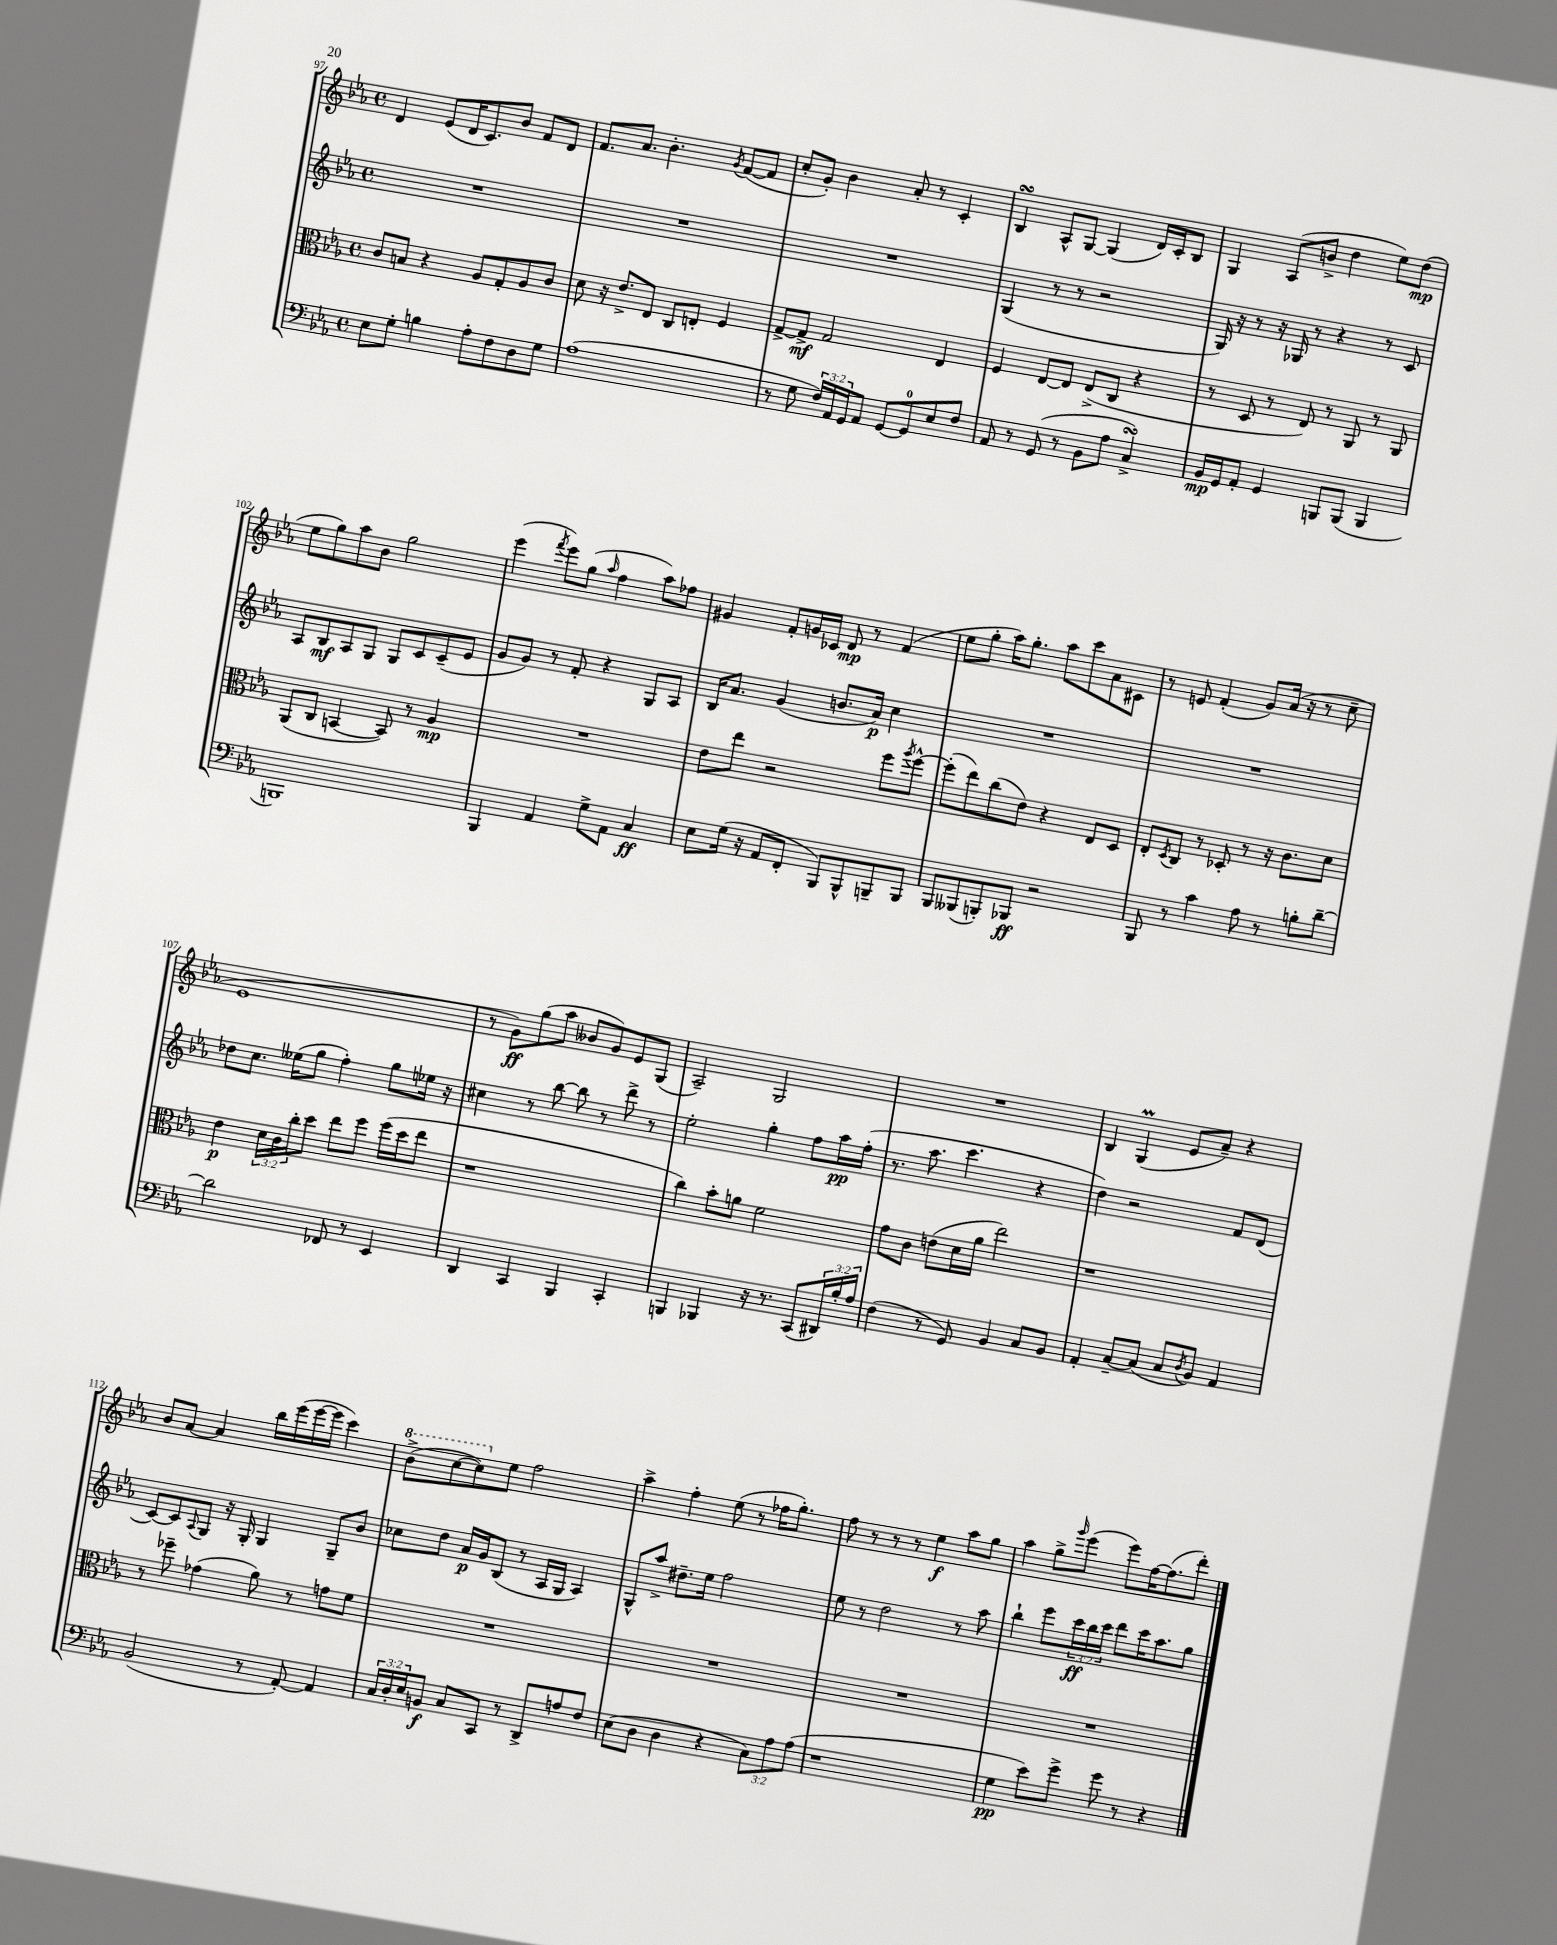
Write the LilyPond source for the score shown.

<<
\new StaffGroup <<
\new Staff = "s0" {
    \clef treble \key ees \major \defaultTimeSignature \time 4/4
    d'4 ees'8( d'16 c'8.) bes'8 f'8 d'8 |
    f'8. aes'8. bes'4.-. \acciaccatura { g'8 } f'8~( f'8 |
    c''8-. g'8-.) bes'4 aes'8-. r8 c'4-. |
    bes4\turn aes8-^ g8~ g4( d'16) c'16-. bes8 |
    g4 aes8( b'8-> d''4 ees''8) d''8\mp( |
    ees''8 g''8) aes''8 bes'8 g''2 |
    ees'''4( \acciaccatura { f'''8 } ees'''8) g''8( \grace { aes''16 } f''4 aes''8) fes''8 |
    gis'4 f'8-. g'16 ces'16 d'8\mp r8 f'4( |
    ees''8 g''8-. aes''16) g''8.-. aes''8 c'''8 aes'8 cis'8 |
    r8 e'8 f'4-.( g'8) aes'16( r16 r8 c''8-- |
    ees'1 |
    r8 g'8\ff) g''8( aes''8 beses'8 g'8) ees'8 g8( |
    aes2--) g2 |
    R1 |
    bes4 g4\prall( ees'8 aes'8--) r4 |
    bes'8 aes'8~ aes'4 bes''16 ees'''16( ees'''16~ ees'''16 c'''4) |
    \ottava #1 bes''8->( c'''8~ c'''8) \ottava #0 ees''8 f''2 |
    aes''4-> f''4-. ees''8( r8 fes''16 g''8.-.) |
    f''8 r8 r8 r8 ees''4\f aes''8 g''8 |
    aes''4 g''8-> \grace { g'''16 } ees'''8( ees'''8) f''16~ f''8.( d'''8-.) \bar "|." |
}
\new Staff = "s1" {
    \clef treble \key ees \major \defaultTimeSignature \time 4/4 \override Staff.TupletNumber.text = #tuplet-number::calc-fraction-text
    R1 |
    R1 |
    R1 |
    g4( r8 r8 r2 |
    g16) r16 r8 r16 ges16 r8 r4 r8 c'8 |
    aes8 bes8\mf aes8 g8 g8 c'8 c'8--( ees'8 |
    g'8 g'8) r8 f'8-. r4 g8 aes8 |
    bes16 aes'8. g'4( b'8. aes'16\p) c''4 |
    R1 |
    R1 |
    des''8 c''8. eeses''16( g''8 f''4-.) g''8 ees''16 r16 |
    cis''4 r8 bes''8~ bes''8 r8 d'''8-> r8 |
    ees''2-. g''4-. f''8 aes''16\pp f''16-.( |
    r8. aes''8. c'''4. r4 |
    d''4) r2 f'8 d'8( |
    c'8~) c'8 \appoggiatura { aes8 } g8 r16 g16-. g4 g8-- bes'8 |
    ces''8 d''8 aes'16\p g'16 bes8( r8 aes16 g16 aes4) |
    g8-^ aes''8-> dis''8.-- ees''16 f''2 |
    ees''8 r8 d''2 r8 aes''8 |
    bes''4-! ees'''8 \tuplet 3/2 { c'''16\ff bes''16 c'''16 } d'''8 c'''16 aes''8. g''8 \bar "|." |
}
\new Staff = "s2" {
    \clef alto \key ees \major \defaultTimeSignature \time 4/4 \override Staff.TupletNumber.text = #tuplet-number::calc-fraction-text
    c'8 b8 r4 aes8 g8-. aes8 c'8 |
    d'8 r16 ees'8.-> ees8 c8 e8-. f4 |
    g8~-> g8->\mf g2 ees4 |
    f4 ees8~ ees8 ees8->( c8 r4 |
    r8 d8 r8 ees8) r8 aes,8 r8 aes,8 |
    aes,8( c8 b,4~ b,8) r8 aes4\mp |
    R1 |
    ees'8 ees''8 r2 f''8 \acciaccatura { aes''8 } f''8~-^ |
    f''8-.( ees''8) c''8( ees'8) r4 ees8 d8 |
    ees8-. \acciaccatura { d8 } c8 r8 des8-. r8 r16 c'8. d'8 |
    ees'4\p \tuplet 3/2 { d'16 c'16 c''16-. } d''8 ees''8 f''8 f''16( d''16 ees''8 |
    r1 |
    c''4) bes'8-. a'8 f'2 |
    g'8 c'8 e'8( d'16 aes'16 ees''2) |
    r1 |
    r8 fes''8-- ges'4( aes'8) r8 g'8 f'8 |
    R1 |
    R1 |
    R1 |
    R1 \bar "|." |
}
\new Staff = "s3" {
    \clef bass \key ees \major \defaultTimeSignature \time 4/4 \override Staff.TupletNumber.text = #tuplet-number::calc-fraction-text
    ees8 g8-. b4 aes8-. f8 d8 g8 |
    aes1( |
    r8 g8 \tuplet 3/2 { f16) aes,16 g,16 } aes,8 g,8~ g,8-0 ees8 f8 |
    aes,8 r8 g,8( r8 bes,8 aes8 c4->\turn) |
    bes,16\mp g,16 aes,8-. g,4 b,,8 b,,8( b,,4 |
    b,,1) |
    bes,,4 aes,4 g8-> aes,8 c4\ff |
    ees8 g16( r16 aes,8 f,8-. bes,,8) bes,,8-^ b,,8-- b,,8 |
    bes,,8 beses,,8( b,,8-.) bes,,8\ff r2 |
    bes,,8 r8 c'4 aes8 r8 b8-. d'8~-- |
    d'2 fes,8 r8 ees,4 |
    d,4 c,4 bes,,4 c,4-. |
    b,,4 bes,,4 r16 r8. c,8( \tuplet 3/2 { dis,16) bes16-. aes16 } |
    f4( r8 g,8) bes,4 c8 bes,8 |
    aes,4-. c8~-- c8( c8 \acciaccatura { d8 } bes,8) aes,4 |
    bes,2( r8 aes,8~-.) aes,4 |
    \tuplet 3/2 { c16 d16-. ees16 } b,8\f c8 c,8 r8 d,8-> a8 f8 |
    ees8( d8 d4 r4 \tuplet 3/2 { c8) aes8 aes8( } |
    r1 |
    g4\pp ees'8) g'8-> g'8 r8 r4 \bar "|." |
}
>>
>>
\layout { \context { \Score currentBarNumber = #97 } }
